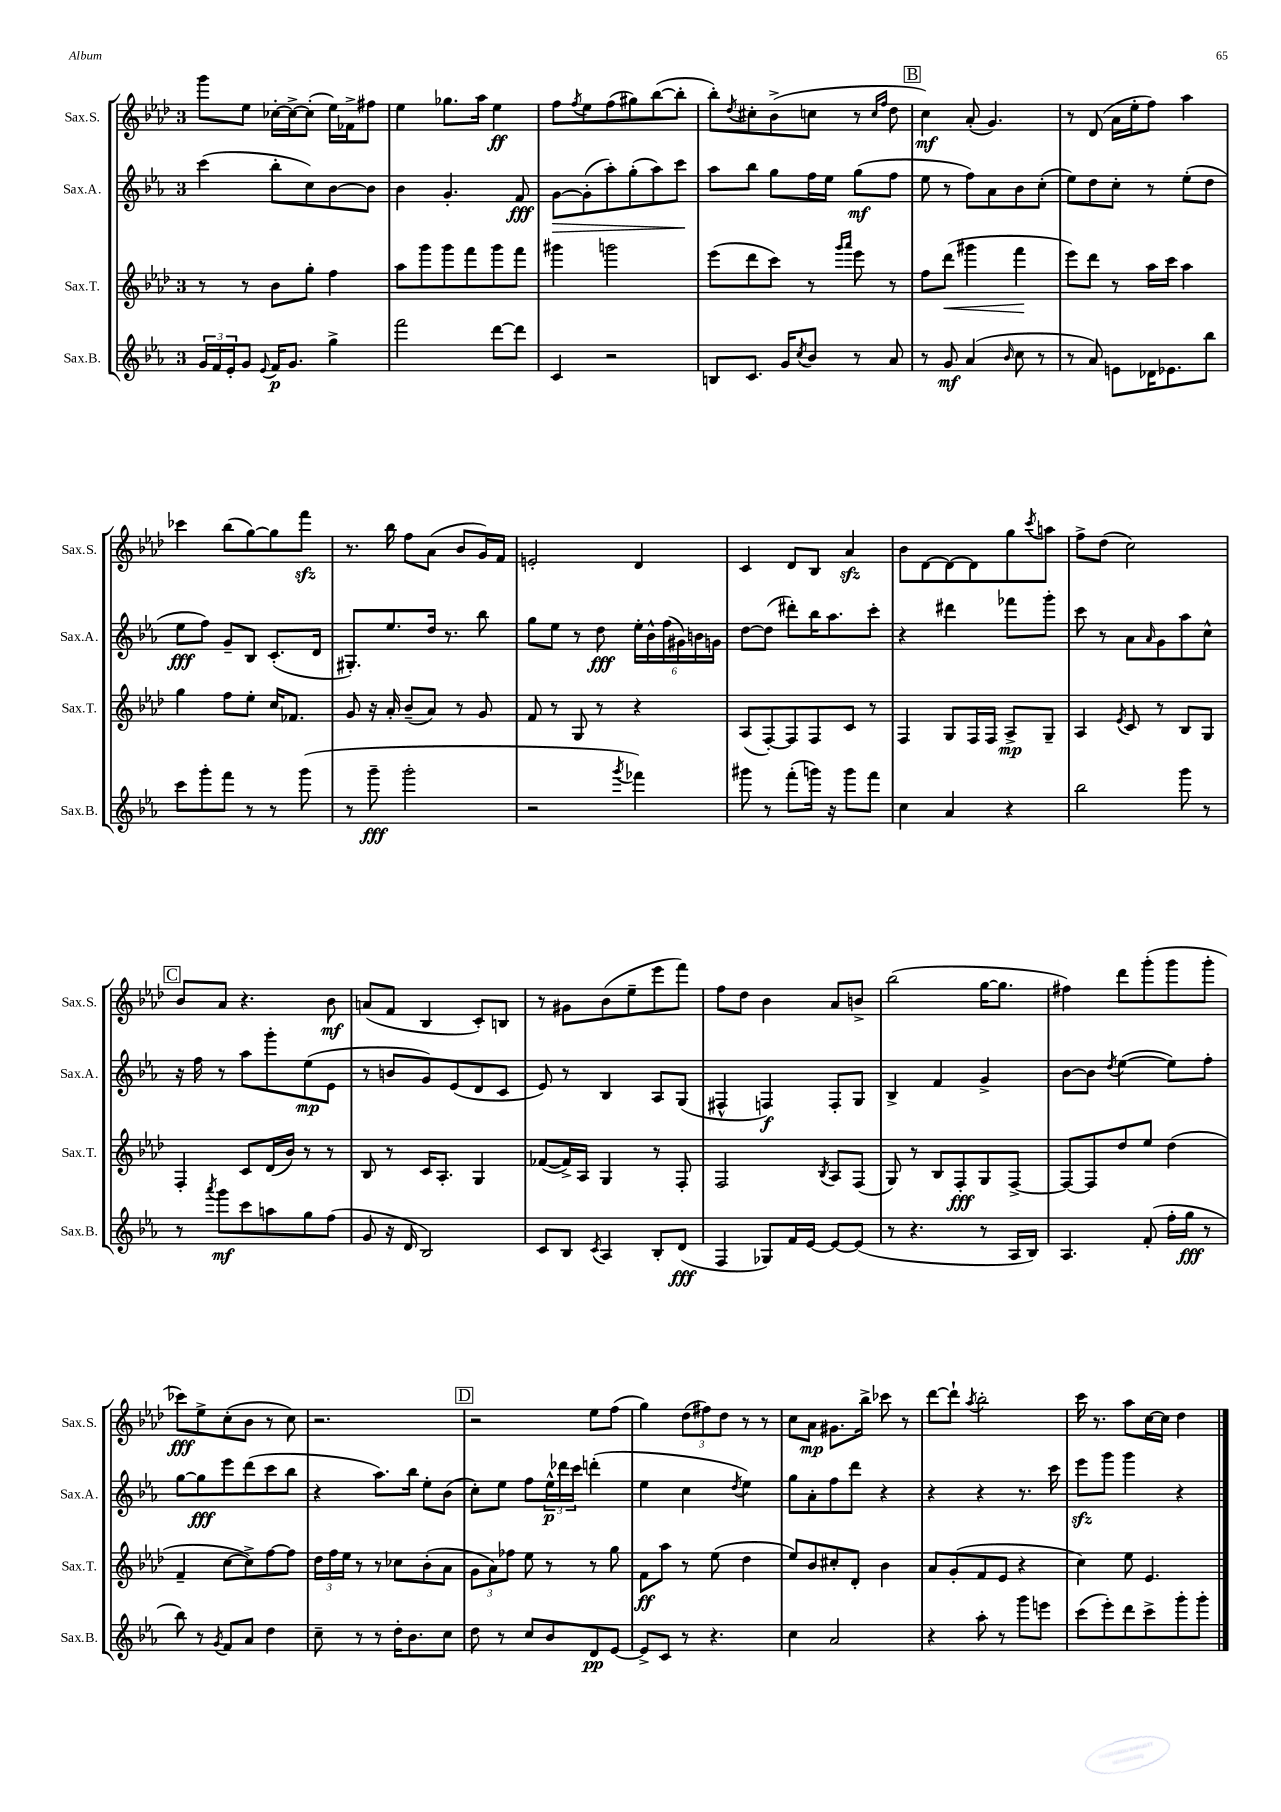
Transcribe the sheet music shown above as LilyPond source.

<<
\new StaffGroup <<
\new Staff = "s0" \with { instrumentName = "Sax.S." shortInstrumentName = "Sax.S." } {
    \clef treble \key aes \major \once \override Staff.TimeSignature.style = #'single-digit \time 3/4
    g'''8 ees''8 ces''16~-. ces''16~-> ces''8-.( ees''16) fes'16-> fis''8 |
    ees''4 ges''8. aes''16 ees''4\ff |
    f''8 \acciaccatura { f''8 } ees''8 f''8( gis''8) bes''8~( bes''8-. |
    bes''8-.) \acciaccatura { des''8 } cis''8-. bes'8->( c''8 r8 \grace { c''16 f''16 } des''8 |
    \mark \markup { \box "B" } c''4\mf) aes'8-.( g'4.) |
    r8 des'8( aes'16 ees''16-. f''8) aes''4 |
    ces'''4 bes''8( g''8~) g''8 f'''8\sfz |
    r8. bes''16 f''8 aes'8( bes'8 g'16) f'16 |
    e'2-. des'4 |
    c'4 des'8 bes8 aes'4\sfz |
    bes'8 des'8~ des'8~ des'8 g''8 \acciaccatura { c'''8 } a''8 |
    f''8-> des''8( c''2) |
    \mark \markup { \box "C" } bes'8 aes'8 r4. bes'8\mf |
    a'8( f'8 bes4 c'8-.) b8 |
    r8 gis'8 bes'8( ees''8-- ees'''8 f'''8) |
    f''8 des''8 bes'4 aes'8 b'8-> |
    bes''2( g''16~ g''8. |
    fis''4) des'''8 g'''8-.( g'''8 g'''8-. |
    ces'''8\fff) ees''8-> c''8-.( bes'8 r8 c''8) |
    r2. |
    \mark \markup { \box "D" } r2 ees''8 f''8( |
    g''4) \tuplet 3/2 { des''8( fis''8) des''8 } r8 r8 |
    c''8 aes'8\mp gis'8. bes''16-> ces'''8 r8 |
    des'''8~ des'''8-! \acciaccatura { aes''8 } bes''2-. |
    c'''16 r8. aes''8 c''16~ c''16 des''4 \bar "|." |
}
\new Staff = "s1" \with { instrumentName = "Sax.A." shortInstrumentName = "Sax.A." } {
    \clef treble \key ees \major \once \override Staff.TimeSignature.style = #'single-digit \time 3/4
    c'''4( bes''8-. c''8) bes'8~ bes'8 |
    bes'4 g'4.-. f'8\fff |
    g'8~\> g'8-.( aes''8-.) g''8-.( aes''8) c'''8\! |
    aes''8 bes''8 g''8 f''16 ees''16 g''8\mf( f''8 |
    \mark \markup { \box "B" } ees''8 r8 f''8) aes'8 bes'8 c''8-.( |
    ees''8) d''8 c''8-. r8 ees''8-.( d''8 |
    ees''8\fff f''8) g'8-- bes8 c'8.-.( d'16 |
    gis8.-.) ees''8. d''16 r8. bes''8 |
    g''8 ees''8 r8 d''8\fff \tuplet 6/4 { ees''16-. bes'16-^ f''16( gis'16) b'16 g'16 } |
    d''8~ d''8( dis'''8-.) bes''16 aes''8. c'''8-. |
    r4 dis'''4 fes'''8 g'''8-. |
    c'''8 r8 aes'8 \grace { aes'16 } g'8 aes''8 c''8-^ |
    \mark \markup { \box "C" } r16 f''16 r8 aes''8 g'''8-. ees''8\mp( ees'8 |
    r8 b'8 g'8) ees'8( d'8 c'8 |
    ees'8) r8 bes4 aes8 g8( |
    fis4-^ f4\f) f8-. g8 |
    bes4-> f'4 g'4-> |
    bes'8~ bes'8 \acciaccatura { d''8 } ees''4~( ees''8) f''8-. |
    g''8~ g''8\fff ees'''8 d'''8( c'''8 bes''8 |
    r4 aes''8.) bes''16 ees''8-. bes'8( |
    \mark \markup { \box "D" } c''8-.) ees''8 f''8 \tuplet 3/2 { ees''16-^\p des'''16 c'''16 } d'''4-.( |
    ees''4 c''4 \acciaccatura { d''8 } ees''4) |
    g''8 aes'8-. f''8 d'''8 r4 |
    r4 r4 r8. c'''16 |
    ees'''8\sfz g'''8 g'''4 r4 \bar "|." |
}
\new Staff = "s2" \with { instrumentName = "Sax.T." shortInstrumentName = "Sax.T." } {
    \clef treble \key aes \major \once \override Staff.TimeSignature.style = #'single-digit \time 3/4
    r8 r8 bes'8 g''8-. f''4 |
    aes''8 g'''8 g'''8 f'''8 g'''8 f'''8 |
    gis'''4 g'''2 |
    ees'''8( des'''8 c'''8) r8 \grace { g'''16 aes'''16 } ees'''8 r8 |
    \mark \markup { \box "B" } f''8 des'''8\<( gis'''4 f'''4\! |
    ees'''8) des'''8 r8 aes''16 c'''16 aes''4 |
    g''4 f''8 ees''8-. c''16 fes'8. |
    g'8 r16 aes'16-. bes'8--( aes'8) r8 g'8 |
    f'8 r8 g8 r8 r4 |
    aes8( f8~-.) f8 f8 c'8 r8 |
    f4 g8 f16 f16 aes8->\mp g8-- |
    aes4 \acciaccatura { ees'8 } c'8 r8 bes8 g8 |
    \mark \markup { \box "C" } f4-. c'8 des'16( bes'16) r8 r8 |
    bes8 r8 c'16 aes8.-. g4 |
    fes'8~( fes'16->) aes16 g4 r8 f8-. |
    f2 \acciaccatura { bes8 } aes8 f8( |
    g8) r8 bes8 f8-.\fff g8 f8~-> |
    f8~ f8 des''8 ees''8 des''4( |
    f'4-- c''8~ c''8->) f''8~ f''8 |
    \tuplet 3/2 { des''16 f''16 ees''16 } r8 r8 ces''8 bes'8-.( aes'8 |
    \mark \markup { \box "D" } \tuplet 3/2 { g'8 aes'8) fes''8 } ees''8 r8 r8 g''8 |
    f'8\ff aes''8 r8 ees''8( des''4 |
    ees''8) bes'8 cis''8-. des'8-. bes'4 |
    aes'8 g'8-.( f'8 ees'8 r4 |
    c''4) ees''8 ees'4. \bar "|." |
}
\new Staff = "s3" \with { instrumentName = "Sax.B." shortInstrumentName = "Sax.B." } {
    \clef treble \key ees \major \once \override Staff.TimeSignature.style = #'single-digit \time 3/4
    \tuplet 3/2 { g'16 f'16 ees'16-. } g'8 \appoggiatura { ees'8 } f'16\p g'8. g''4-> |
    f'''2 d'''8~ d'''8 |
    c'4 r2 |
    b8 c'8. g'16 \acciaccatura { c''8 } bes'8 r8 aes'8 |
    \mark \markup { \box "B" } r8 g'8\mf aes'4( \grace { bes'16 } c''8 r8 |
    r8 aes'8) e'8 des'16 ees'8. bes''8 |
    c'''8 g'''8-. f'''8 r8 r8 g'''8( |
    r8 g'''8--\fff g'''2-. |
    r2 \acciaccatura { g'''8 } fes'''4) |
    gis'''8 r8 f'''8-.( g'''16) r16 g'''8 f'''8 |
    c''4 aes'4 r4 |
    bes''2 g'''8 r8 |
    \mark \markup { \box "C" } r8 \acciaccatura { aes'''8 } g'''8\mf c'''8 a''8 g''8 f''8( |
    g'8 r16 d'16 bes2) |
    c'8 bes8 \acciaccatura { c'8 } aes4 bes8-. d'8\fff( |
    f4 ges8) f'16 ees'16~ ees'8~ ees'8( |
    r8 r4. r8 aes16 bes16) |
    aes4. f'8-.( f''16-. g''16\fff r8 |
    bes''8) r8 \acciaccatura { g'8 } f'8 aes'8 d''4 |
    c''8-- r8 r8 d''16-. bes'8. c''8 |
    \mark \markup { \box "D" } d''8 r8 c''8 bes'8 d'8\pp ees'8~ |
    ees'8-> c'8 r8 r4. |
    c''4 aes'2 |
    r4 aes''8-. r8 g'''8 e'''8 |
    c'''8( ees'''8-.) d'''8 c'''8-> g'''8-. g'''8-. \bar "|." |
}
>>
>>
\layout { \context { \Score \remove "Bar_number_engraver" } }
